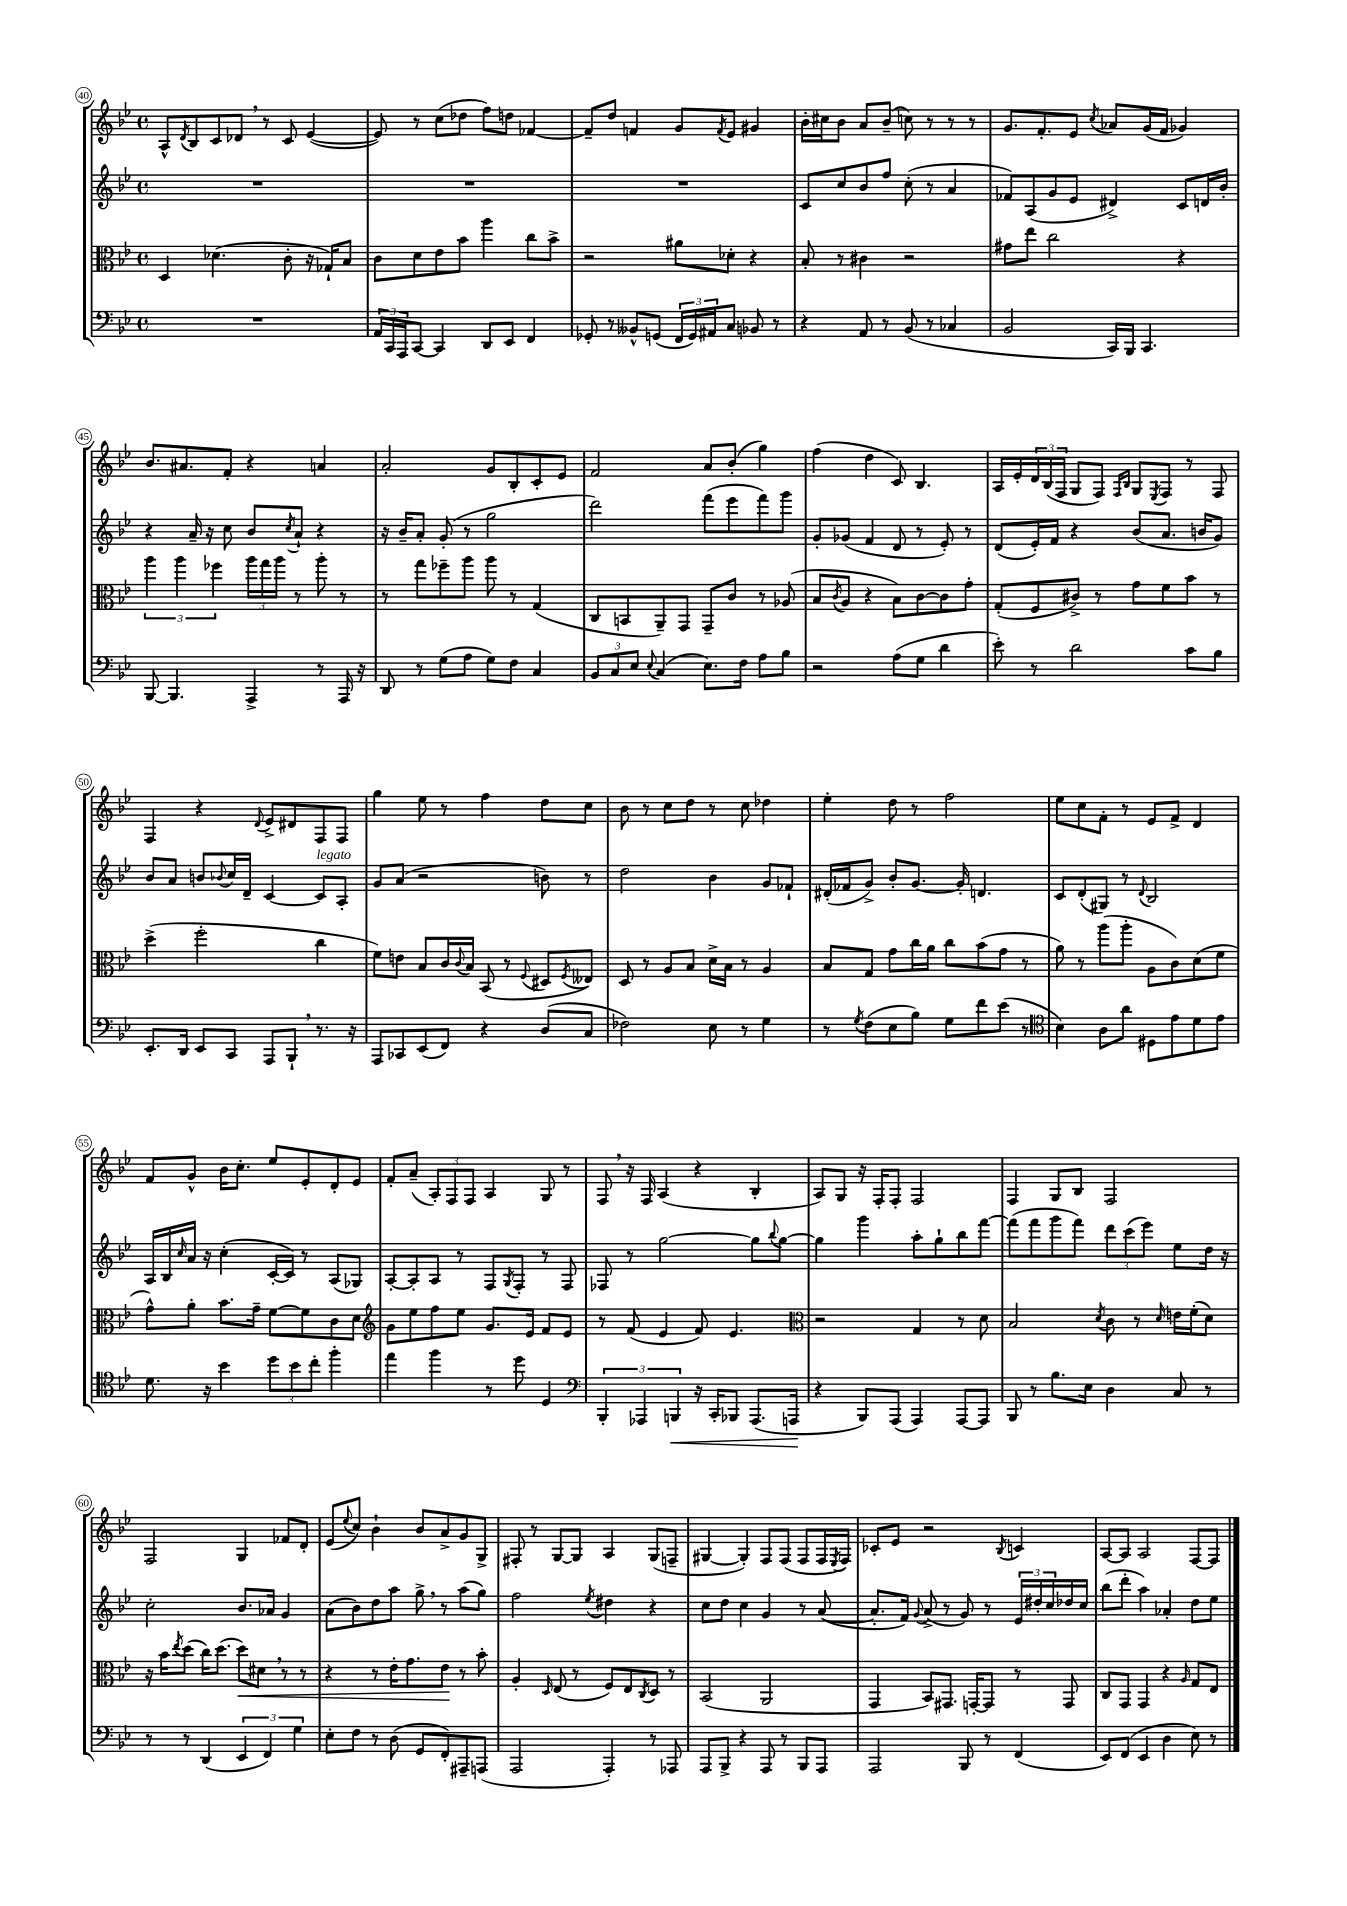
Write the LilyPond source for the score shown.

<<
\new StaffGroup <<
\new Staff = "s0" {
    \clef treble \key bes \major \defaultTimeSignature \time 4/4
    a8-^ \acciaccatura { d'8 } bes8 c'8 des'8 \breathe r8 c'8 ees'4~( |
    ees'8) r8 c''8( des''8 f''8) d''8 fes'4~ |
    fes'8-- d''8 f'4 g'8 \acciaccatura { f'8 } ees'8 gis'4 |
    bes'16-. cis''16 bes'8 a'8 bes'8--( c''8) r8 r8 r8 |
    g'8. f'8.-. ees'8 \acciaccatura { c''8 } aes'8 g'16( f'16 ges'4) |
    bes'8. ais'8. f'8-. r4 a'4 |
    a'2-. g'8 bes8-. c'8-. ees'8 |
    f'2 a'8 bes'8-.( g''4) |
    f''4( d''4 c'8) bes4. |
    a16 ees'16-. \tuplet 3/2 { d'16 bes16( f16 } g8 f8) \grace { f16 bes16 } g8 \acciaccatura { ees8 } f8 r8 f8 |
    f4 r4 \appoggiatura { d'8 } ees'8-> dis'8 f8 f8 |
    g''4 ees''8 r8 f''4 d''8 c''8 |
    bes'8 r8 c''8 d''8 r8 c''8 des''4 |
    ees''4-. d''8 r8 f''2 |
    ees''8 c''8 f'8-. r8 ees'8 f'8-> d'4 |
    f'8 g'8-^ bes'16 c''8.-. ees''8 ees'8-. d'8-. ees'8 |
    f'8-. a'8--( \tuplet 3/2 { a8-.) f8 f8 } a4 g8 r8 |
    f8 \breathe r16 f16 a4( r4 bes4-. |
    a8) g8 r16 f16-. f8-. f2 |
    f4 g8 bes8 f2 |
    f2 g4 fes'8 d'8-. |
    ees'8( \appoggiatura { ees''8 } c''8) bes'4-! bes'8 a'8-> g'8 g8-> |
    fis8-. r8 g8~ g8 a4 g8( f8-- |
    gis4~ gis4-.) f8 f8( f8 f16 \acciaccatura { ees8 } f16) |
    ces'8-. ees'8 r2 \acciaccatura { bes8 } c'4 |
    a8~ a8 a2 f8~ f8 \bar "|." |
}
\new Staff = "s1" {
    \clef treble \key bes \major \defaultTimeSignature \time 4/4
    R1 |
    R1 |
    R1 |
    c'8 c''8 bes'8 f''8 c''8-.( r8 a'4 |
    fes'8) a8( g'8 ees'8 dis'4->) c'8 d'16 bes'16-. |
    r4 a'16-- r16 c''8 bes'8 \acciaccatura { c''8 } a'8-! r4 |
    r16 bes'16-- a'8-. g'8-.( r8 g''2 |
    d'''2) f'''8( ees'''8 f'''8) g'''8 |
    g'8-. ges'8( f'4 d'8 r8 ees'8-.) r8 |
    d'8( ees'16-.) f'16 r4 bes'8( a'8. b'16 g'8) |
    bes'8 a'8 b'8 \appoggiatura { bes'8 } c''16 d'16-- c'4~ c'8^\markup { \italic "legato" } a8-. |
    g'8 a'8( r2 b'8) r8 |
    d''2 bes'4 g'8 fes'8-! |
    dis'16-.( fes'16 g'8->) bes'8-. g'8.~ g'16-. d'4. |
    c'8 d'8-.( gis8) r8 \appoggiatura { d'8 } bes2 |
    a16 bes16 \grace { c''16 } a'16 r16 c''4-.( c'16~-. c'16) r8 a8( ges8) |
    a8~-. a8-. a8 r8 f8 \acciaccatura { g8 } f8-. r8 f8 |
    fes8 r8 g''2~ g''8 \appoggiatura { bes''8 } g''8~ |
    g''4 g'''4 a''8-. g''8-! bes''8 f'''8~ |
    f'''8( f'''8 g'''8 f'''8) \tuplet 3/2 { d'''8 c'''8( ees'''8) } ees''8 d''16 r16 |
    c''2-. bes'8. aes'16 g'4 |
    a'8( bes'8) d''8 a''8 g''8-> \breathe r8 a''8( g''8) |
    f''2 \acciaccatura { ees''8 } dis''4 r4 |
    c''8 d''8 c''4 g'4 r8 a'8~( |
    a'8.-. f'16) \appoggiatura { g'8 } a'8->( r8 g'8) r8 \tuplet 3/2 { ees'16 dis''16-. c''16 } des''16 c''16 |
    bes''8( d'''8-. a''4) aes'4-. d''8 ees''8 \bar "|." |
}
\new Staff = "s2" {
    \clef alto \key bes \major \defaultTimeSignature \time 4/4
    d4 des'4.( c'8-. r16 ges16-!) bes8 |
    c'8 d'8 ees'8 bes'8 a''4 c''8 bes'8-> |
    r2 ais'8 des'8-. r4 |
    bes8-. r8 cis'4 r2 |
    gis'8 ees''8 c''2 r4 |
    \tuplet 3/2 { a''4 a''4 fes''4 } \tuplet 3/2 { a''16 g''16 a''16 } r8 a''8-. r8 |
    r8 g''8 fes''8-- a''8 a''8 r8 g4( |
    c8 b,8 a,8--) g,8 g,8-- c'8 r8 aes8( |
    bes8 \acciaccatura { c'8 } a8 r4 bes8) c'8~ c'8 g'8-. |
    g8-.( f8 cis'8->) r8 g'8 f'8 bes'8 r8 |
    d''4->( f''2-. c''4 |
    f'8) e'8 bes8 c'16 \appoggiatura { c'8 } bes16 bes,8( r8 \appoggiatura { f8 } dis8 \acciaccatura { f8 } eeses8) |
    d8 r8 a8 bes8 d'16-> bes16 r8 a4 |
    bes8 g8 g'8 c''16 a'16 c''8 bes'8( g'8 r8 |
    a'8) r8 a''8( a''8-. a8 c'8) d'8( f'8 |
    g'8-^) a'8-. bes'8. g'16-- f'8~ f'8 c'8 d'8 |
    \clef treble g'8 ees''8 f''8 ees''8 g'8. ees'16 f'8 ees'8 |
    r8 f'8( ees'4 f'8) ees'4. |
    \clef alto r2 g4 r8 d'8 |
    bes2 \acciaccatura { d'8 } c'8 r8 \grace { d'16 } e'16 f'16-.( d'8) |
    r16 bes'16 \acciaccatura { ees''8 } d''8( c''16) d''8.( d''8\<) dis'8 \breathe r8 r8 |
    r4 r8 ees'16-. g'8. ees'8\! r8 bes'8-. |
    a4-. \grace { d16 } ees8( r8 f8) ees8 \acciaccatura { c8 } d8 r8 |
    bes,2( a,2 |
    g,4 bes,8) gis,8. g,16~-. g,8 r8 g,8 |
    c8 g,8 g,4 r4 \grace { a16 } g8 ees8 \bar "|." |
}
\new Staff = "s3" {
    \clef bass \key bes \major \defaultTimeSignature \time 4/4
    R1 |
    \tuplet 3/2 { a,16 c,16 a,,16 } c,8~ c,4 d,8 ees,8 f,4 |
    ges,8-. r8 beses,8-^ g,8( \tuplet 3/2 { f,16 g,16) ais,16 } c8 bes,8 r8 |
    r4 a,8 r8 bes,8( r8 ces4 |
    bes,2 c,16) bes,,16 c,4. |
    bes,,8~ bes,,4. a,,4-> r8 a,,16 r16 |
    d,8 r8 g8( a8 g8) f8 c4 |
    \tuplet 3/2 { bes,8 c8 ees8 } \appoggiatura { ees8 } c4( ees8.) f16 a8 bes8 |
    r2 a8( g8 d'4 |
    ees'8-.) r8 d'2 c'8 bes8 |
    ees,8.-. d,16 ees,8 c,8 a,,8 bes,,8-! \breathe r8. r16 |
    a,,8 ces,8 ees,8( f,8) r4 d8( c8 |
    fes2) ees8 r8 g4 |
    r8 \acciaccatura { g8 } f8( ees8 bes8) g8 f'8 ees'8( r8 |
    \clef tenor bes4) a8 a'8 dis8 ees'8 d'8 ees'8 |
    d'8. r16 bes'4 \tuplet 3/2 { d''8 bes'8 c''8-. } f''4-. |
    ees''4 f''4 r8 d''8 d4 |
    \clef bass \tuplet 3/2 { bes,,4-. aes,,4 b,,4\< } r16 c,16-. bes,,8 aes,,8.( a,,16\! |
    r4 bes,,8) a,,8( a,,4) a,,8~ a,,8 |
    bes,,8 r8 bes8. ees16 d4 c8 r8 |
    r8 r8 d,4( \tuplet 3/2 { ees,4 f,4) g4 } |
    ees8-. f8 r8 d8( g,8 f,8-.) ais,,8-- a,,8( |
    a,,2 a,,4-.) r8 aes,,8 |
    a,,8 bes,,8-> r4 a,,8 r8 bes,,8 a,,8 |
    a,,2 bes,,8 r8 f,4( |
    ees,8) f,8( ees,4 d4 ees8) r8 \bar "|." |
}
>>
>>
\layout { \context { \Score currentBarNumber = #40 \override BarNumber.stencil = #(make-stencil-circler 0.1 0.3 ly:text-interface::print) } }
